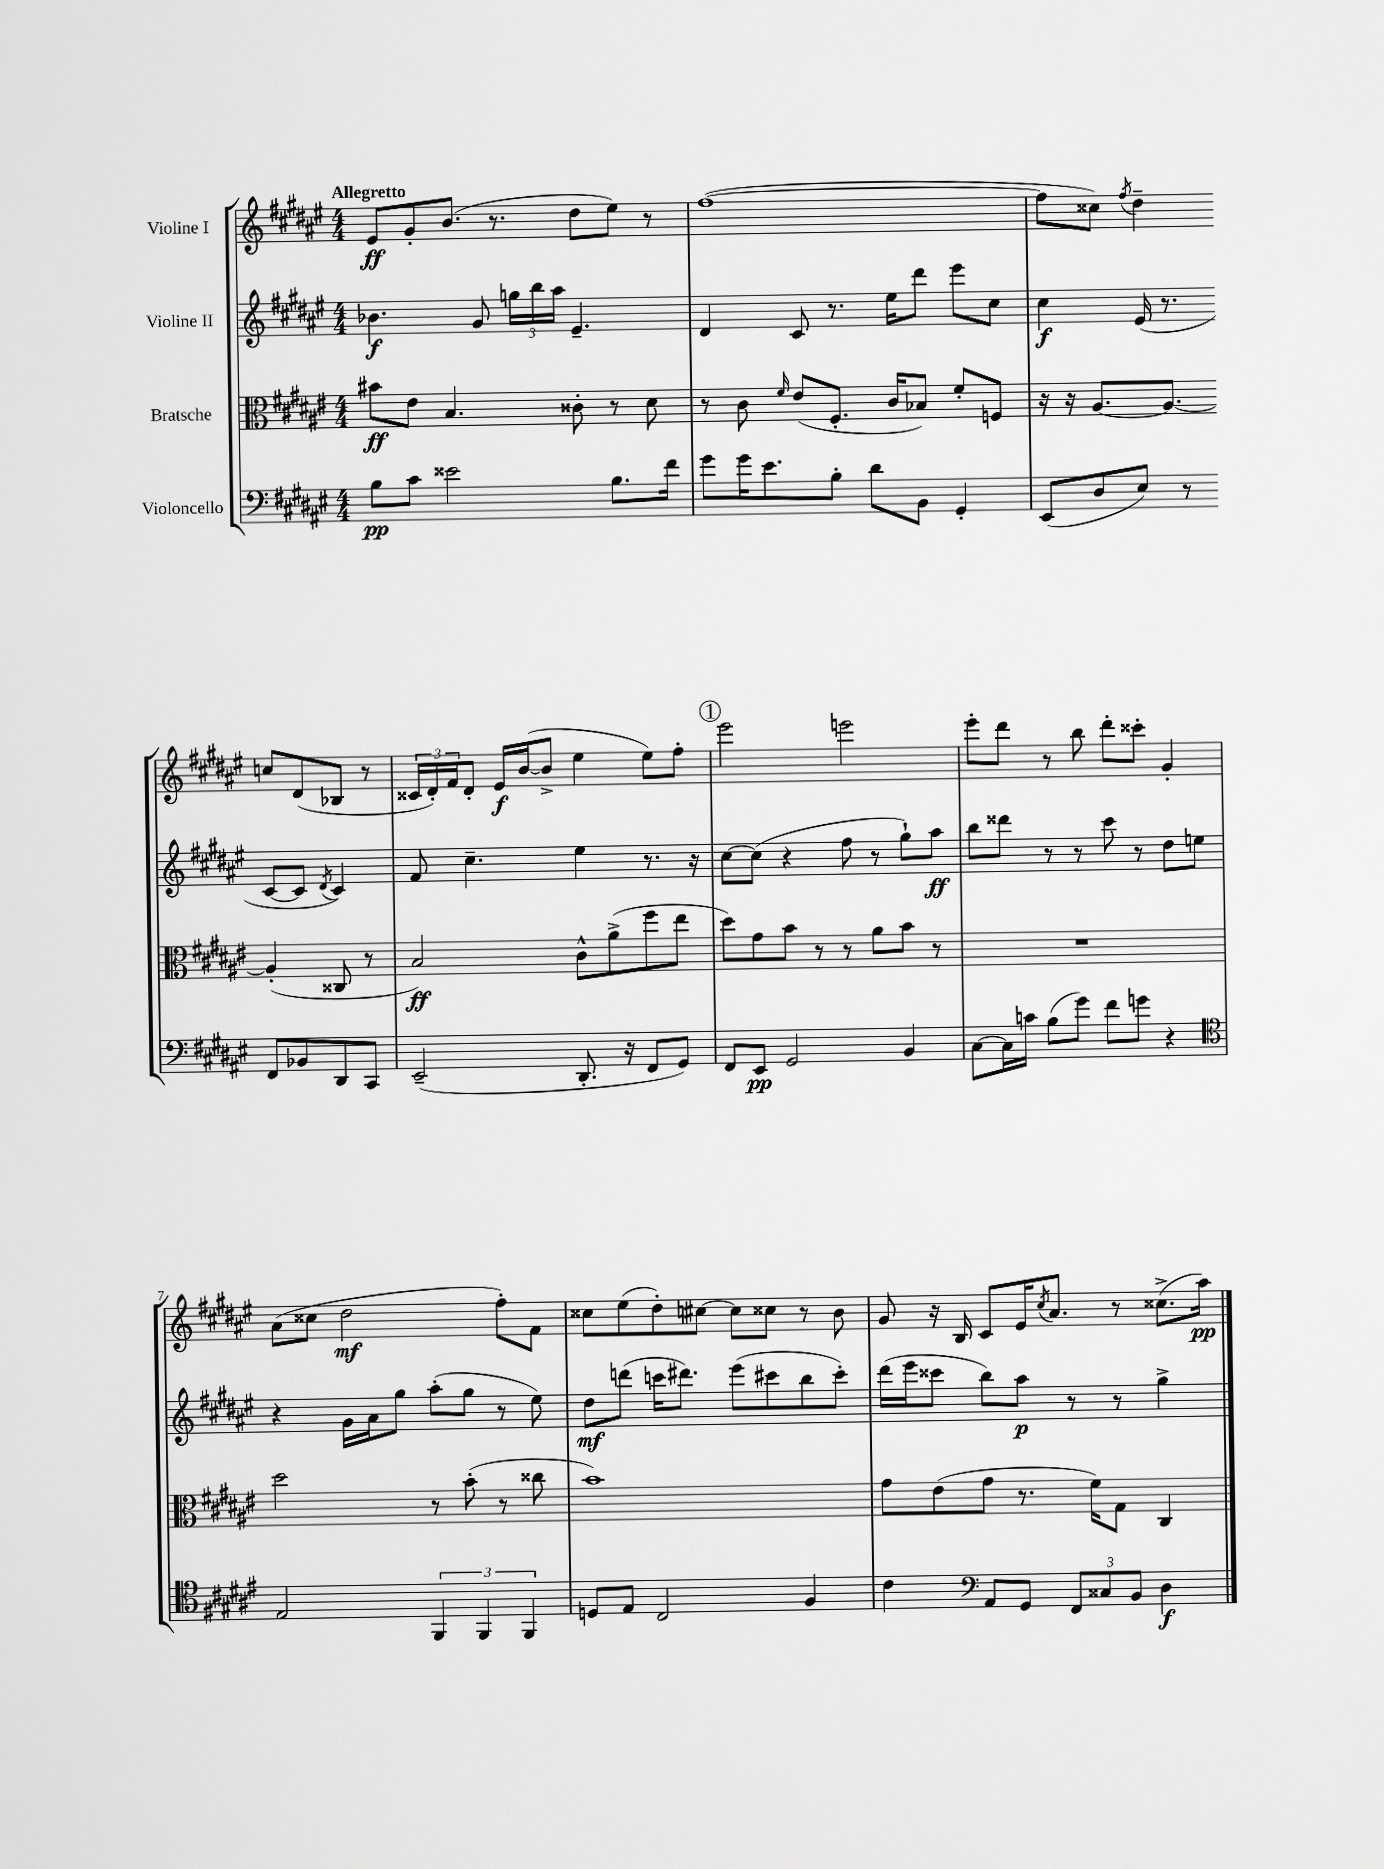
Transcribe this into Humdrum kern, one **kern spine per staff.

**kern	**kern	**kern	**kern
*staff4	*staff3	*staff2	*staff1
*clefF4	*clefC3	*clefG2	*clefG2
*k[f#c#g#d#a#e#]	*k[f#c#g#d#a#e#]	*k[f#c#g#d#a#e#]	*k[f#c#g#d#a#e#]
*M4/4	*M4/4	*M4/4	*M4/4
8B\L	8b#\L	4.b-\	8e#/L
8c#\J	8e#\J	.	8g#'/
2e##\	4.B/	.	(8.b/J
.	.	8g#/	.
.	.	.	8.r
.	.	24gg\LL	.
.	.	24bb\	.
.	.	24aa#\JJ	.
.	8c##'\	4.e#~/	8dd#\L
8.B\L	8r	.	8ee#\J)
.	8d#\	.	8r
16f#\Jk	.	.	.
=	=	=	=
8g#\L	8r	4d#/	([1ff#
16g#\K	8c#\	.	.
8.e#\	.	.	.
.	16qqf#/	.	.
.	(8e#/L	8c#/	.
8B'\J	8.F#'/J	8.r	.
8d#\L	.	.	.
.	16c#/LK	16ee#\LK	.
8BB\J	8B-/J)	8ddd#\J	.
4GG#'/	8f#'/L	8eee#\L	.
.	8F/J	8cc#\J	.
=	=	=	=
(8EE#/L	16r	4cc#\	8ff#\]L
.	16r	.	.
8D#/	[8.A#/L	.	8cc##\J)
.	.	.	8qff#/
8E#/J)	.	(16e#/	4dd#~\
.	8.A#/_J	8.r	.
8r	.	.	.
8FF#/L	(4A#'/]	[8c#/L	8cc/L
8BB-/	.	8c#/]J	(8d#/
.	.	8qd#/	.
8DD#/	8C##/	4c#/)	8B-/J
8CC#/J	8r	.	8r
=	=	=	=
(2EE#~/	2B/)	8f#/	24c##/LL
.	.	.	24d#'/)
.	.	.	24f#/J
.	.	4.cc#~\	8d#'/J
.	.	.	16e#/LL
.	.	.	([16b/J
.	.	.	8b^/]J
8.DD#'/	8c#^^\L	4ee#\	4ee#\
.	(8a#^\	.	.
16r	.	.	.
8FF#/L	8ff#\	8.r	8ee#\L)
8GG#/J)	8ee#\J	.	8ff#'\J
.	.	16r	.
=	=	=	=
8FF#/L	8dd#\L)	[8cc#\L	2eee#\
8EE#/J	8g#\	(8cc#\]J	.
2GG#/	8b\J	4r	.
.	8r	.	.
.	8r	8ff#\	2eee\
.	8a#\L	8r	.
4BB/	8b\J	8gg#`\L)	.
.	8r	8aa#\J	.
=	=	=	=
[8C#\L	1r	8bb\L	8eee#'\L
16C#\]L	.	8ddd##\J	8ddd#\J
16c\JJ	.	.	.
(8B\L	.	8r	8r
8g#\J)	.	8r	8bb\
8f#\L	.	8ccc#\	8ddd#'\L
8g\J	.	8r	8ccc##'\J
4r	.	8dd#\L	4g#'/
.	.	8ee\J	.
=	=	=	=
*clefC4	*	*	*
2E#/	2dd#\	4r	(8a#\L
.	.	.	8cc##\J
.	.	16g#\LL	2dd#\
.	.	16a#\J	.
.	.	8gg#\J	.
6FF#/	8r	(8aa#'\L	.
.	(8b'\	8gg#\J	.
6FF#/	.	.	.
.	8r	8r	8ff#'\L)
6FF#/	.	.	.
.	8cc##\	8ee#\)	8f#\J
=	=	=	=
8D/L	1b)	8dd#\L	8cc##\L
8E#/J	.	(8ddd\J	(8ee#\
2C#/	.	16ccc\LK	8dd#'\)
.	.	8.ddd#\J)	.
.	.	.	[8cc#\J
.	.	(8eee#\L	8cc#\]L
.	.	8ccc#\	8cc##\J
4F#/	.	8bb\	8r
.	.	8ccc#'\J)	8b\
=	=	=	=
4c#\	8g#\L	(16ddd#\LL	8g#/
.	.	16eee#\J	.
.	(8e#\	8ccc##\J	16r
.	.	.	16B/
*clefF4	*	*	*
8AA#/L	8g#\J	8bb\L)	8c#/L
8GG#/J	8.r	8aa#\J	16e#/K
.	.	.	8qcc#/
.	.	.	8.a#/J
12FF#/L	.	8r	.
.	16f#\LK)	.	.
12C##/	.	.	.
.	8G#\J	8r	8r
12BB/J	.	.	.
4D#\	4C#/	4gg#^\	(8.cc##^\L
.	.	.	16aa#\Jk)
==	==	==	==
*-	*-	*-	*-
